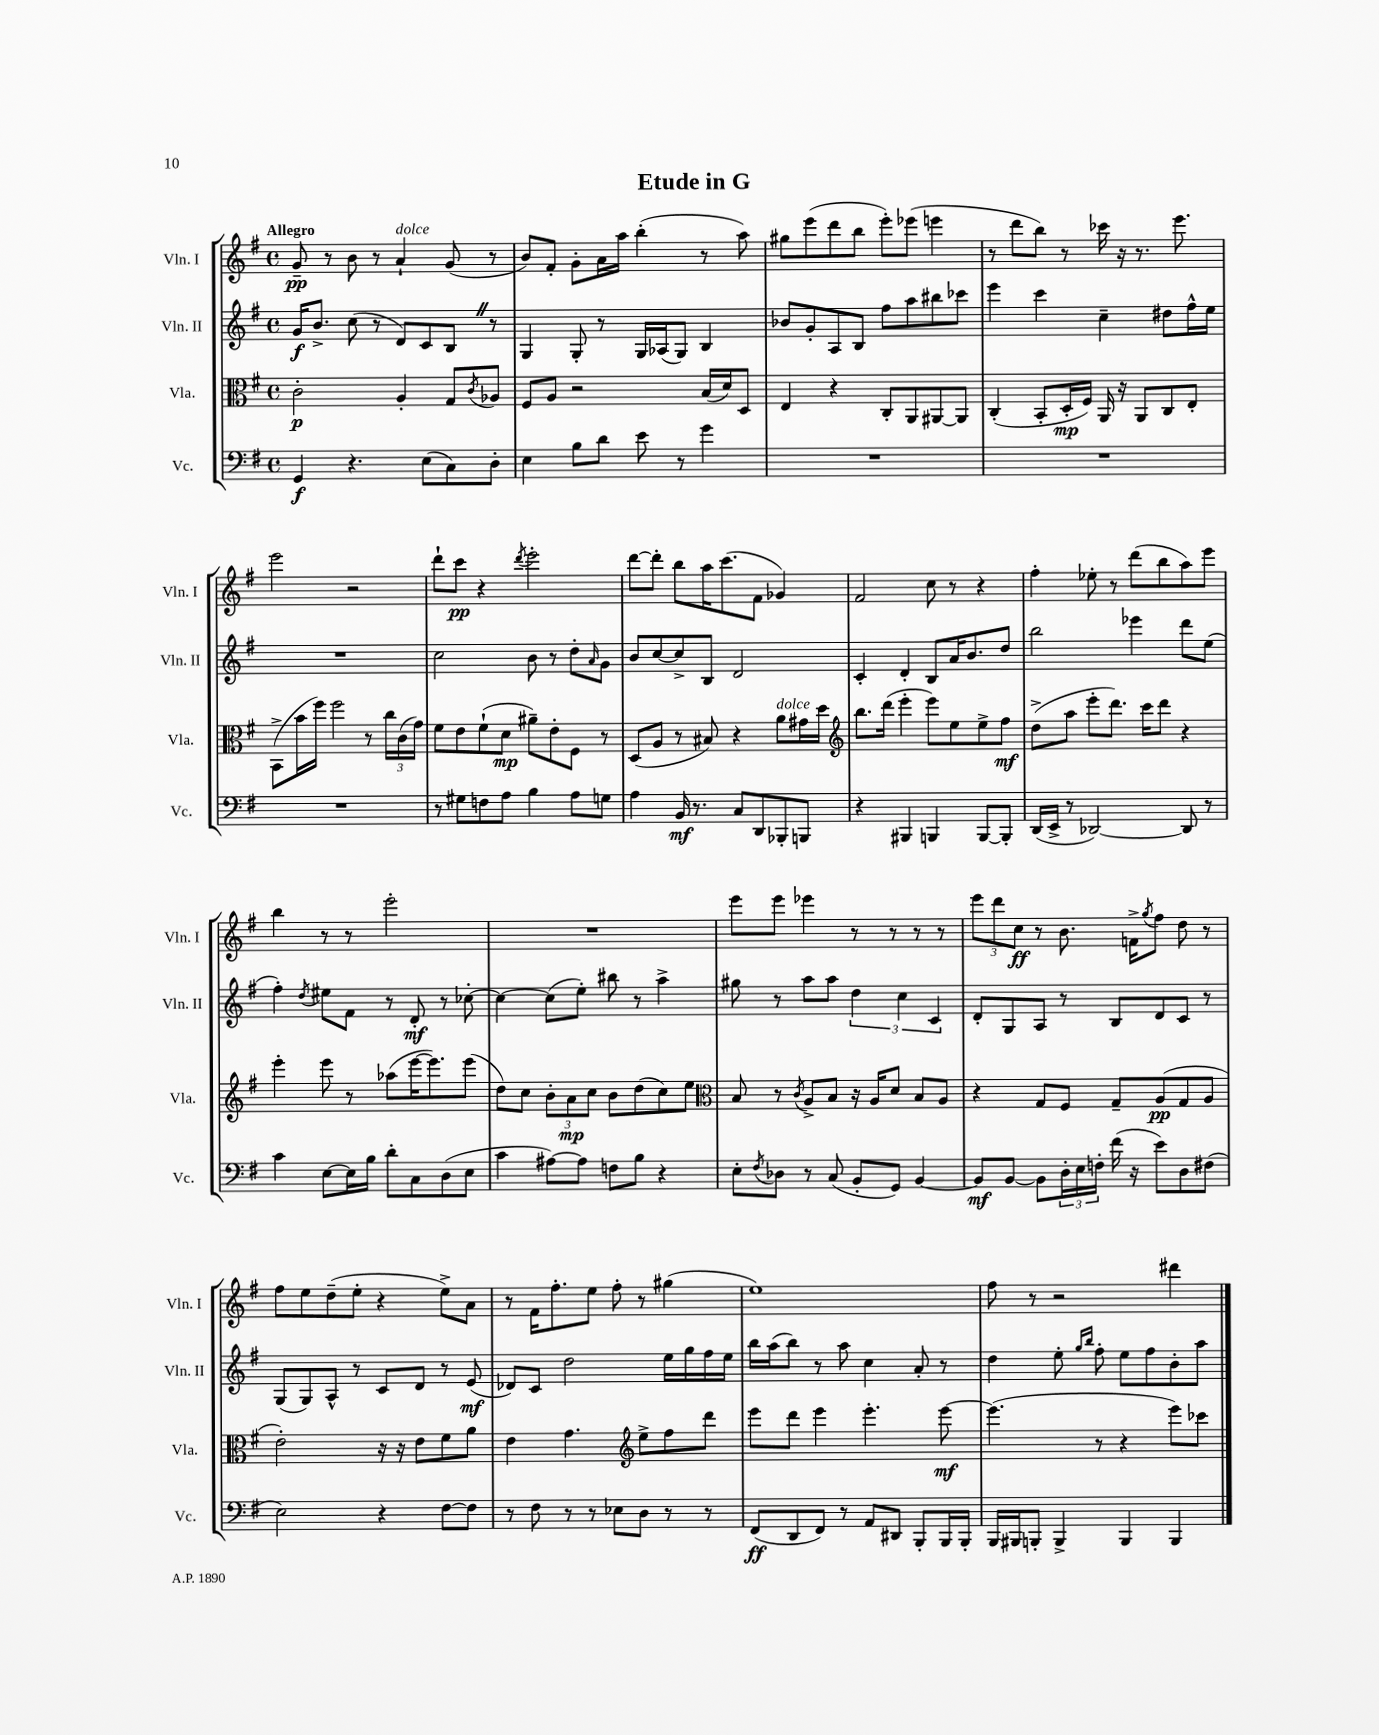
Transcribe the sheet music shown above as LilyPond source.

\header { title = "Etude in G" }
<<
\new StaffGroup <<
\new Staff = "s0" \with { instrumentName = "Vln. I" shortInstrumentName = "Vln. I" } {
    \clef treble \key g \major \defaultTimeSignature \time 4/4 \tempo "Allegro"
    g'8--\pp r8 b'8 r8 a'4-!^\markup { \italic "dolce" } g'8( r8 |
    b'8) fis'8-. g'8-. a'16 a''16 b''4-.( r8 a''8) |
    gis''8 e'''8( d'''8 b''8 e'''8-.) ees'''8( e'''4 |
    r8 d'''8 b''8) r8 ces'''16 r16 r8. e'''8. |
    e'''2 r2 |
    d'''8-! c'''8\pp r4 \acciaccatura { d'''8 } e'''2-. |
    d'''8~ d'''8-. b''8 a''16 c'''8.( fis'8 ges'4) |
    fis'2 c''8 r8 r4 |
    fis''4-. ees''8-. r8 d'''8( b''8 a''8) e'''8 |
    b''4 r8 r8 e'''2-. |
    R1 |
    e'''8 e'''8 ees'''4 r8 r8 r8 r8 |
    \tuplet 3/2 { e'''8 d'''8 c''8\ff } r8 b'8. f'16-> \acciaccatura { g''8 } fis''8 d''8 r8 |
    fis''8 e''8 d''8--( e''8-. r4 e''8->) a'8 |
    r8 fis'16 fis''8.-. e''8 fis''8-. r8 gis''4( |
    e''1) |
    fis''8 r8 r2 dis'''4 \bar "|." |
}
\new Staff = "s1" \with { instrumentName = "Vln. II" shortInstrumentName = "Vln. II" } {
    \clef treble \key g \major \defaultTimeSignature \time 4/4
    g'16\f b'8.-> c''8( r8 d'8) c'8 b8 \once \override BreathingSign.text = \markup { \musicglyph "scripts.caesura.straight" } \breathe r8 |
    g4 g8-. r8 g16 aes16( g8) b4 |
    bes'8 g'8-. a8 b8 fis''8 a''8 bis''8 ces'''8 |
    e'''4 c'''4 c''4-- dis''8 fis''16-^ e''16 |
    R1 |
    c''2 b'8 r8 d''8-. \grace { a'16 } g'8 |
    b'8 c''8~ c''8-> b8 d'2 |
    c'4-. d'4-. b8 a'16 b'8. d''8 |
    b''2 ees'''4 d'''8 e''8( |
    fis''4-.) \acciaccatura { d''8 } eis''8 fis'8 r8 d'8-.\mf r8 ces''8~-. |
    ces''4~ ces''8( e''8-.) bis''8 r8 a''4-> |
    gis''8 r8 a''8 a''8 \tuplet 3/2 { d''4 c''4 c'4 } |
    d'8-. g8 a8 r8 b8 d'8 c'8 r8 |
    g8( g8) a8-^ r8 c'8 d'8 r8 e'8\mf( |
    des'8) c'8 d''2 e''16 g''16 fis''16 e''16 |
    b''16 a''16( b''8) r8 a''8 c''4 a'8-. r8 |
    d''4 e''8-. \grace { g''16 b''16 } fis''8-. e''8 fis''8 b'8-. a''8 \bar "|." |
}
\new Staff = "s2" \with { instrumentName = "Vla." shortInstrumentName = "Vla." } {
    \clef alto \key g \major \defaultTimeSignature \time 4/4
    c'2-.\p a4-. g8 \acciaccatura { c'8 } aes8 |
    fis8 a8 r2 b16( d'16) d8 |
    e4 r4 c8-. a,8 ais,8~ ais,8 |
    c4-.( b,8-. d16-.\mp fis16) a,16 r16 a,8 c8 e8-. |
    b,8->( b'16 fis''16) fis''2 r8 \tuplet 3/2 { c''16 c'16( g'16) } |
    fis'8 e'8 fis'8-!( d'8\mp ais'8--) e'8-. fis8 r8 |
    d8( a8 r8 bis8) r4 a'8^\markup { \italic "dolce" } gis'16 d''16 |
    \clef treble b''8. d'''16( e'''4-. e'''8) e''8 e''8-> fis''8\mf |
    d''8->( a''8 e'''8-. d'''8.) c'''16 d'''8 r4 |
    e'''4-. e'''8 r8 aes''8( e'''16~ e'''8.) e'''8( |
    d''8) c''8 \tuplet 3/2 { b'8-. a'8\mp c''8 } b'8 d''8( c''8) e''8 |
    \clef alto b8 r8 \acciaccatura { c'8 } a8-> b8 r16 a16 d'8 b8 a8 |
    r4 g8 fis8 g8-- a8\pp( g8 a8 |
    e'2-.) r16 r16 e'8 fis'8 a'8 |
    e'4 g'4. \clef treble e''8-> fis''8 d'''8 |
    e'''8 d'''8 e'''4 e'''4.-. e'''8~\mf |
    e'''4.( r8 r4 e'''8) ces'''8 \bar "|." |
}
\new Staff = "s3" \with { instrumentName = "Vc." shortInstrumentName = "Vc." } {
    \clef bass \key g \major \defaultTimeSignature \time 4/4
    g,4\f r4. e8( c8) d8-. |
    e4 b8 d'8 e'8 r8 g'4 |
    R1 |
    R1 |
    R1 |
    r8 gis8 f8 a8 b4 a8 g8 |
    a4 b,16\mf r8. c8 d,8 bes,,8-. b,,8 |
    r4 bis,,4 b,,4 b,,8~ b,,8-. |
    d,16( e,16-> r8 des,2~) des,8 r8 |
    c'4 e8~ e16 b16 d'8-. c8 d8( e8 |
    c'4 ais8~) ais8 f8 b8 r4 |
    e8-. \acciaccatura { fis8 } des8 r8 c8( b,8-. g,8) b,4~ |
    b,8\mf b,8~ b,8 \tuplet 3/2 { d16-. e16 f16-. } fis'16( r16 e'8) d8 fis8( |
    e2) r4 fis8~ fis8 |
    r8 fis8 r8 r8 ees8 d8 r8 r8 |
    fis,8\ff( d,8 fis,8) r8 a,8 dis,8 b,,8-. b,,16 b,,16-. |
    b,,16 bis,,16 b,,8-. b,,4-> b,,4 b,,4 \bar "|." |
}
>>
>>
\layout { \context { \Score \remove "Bar_number_engraver" } }
